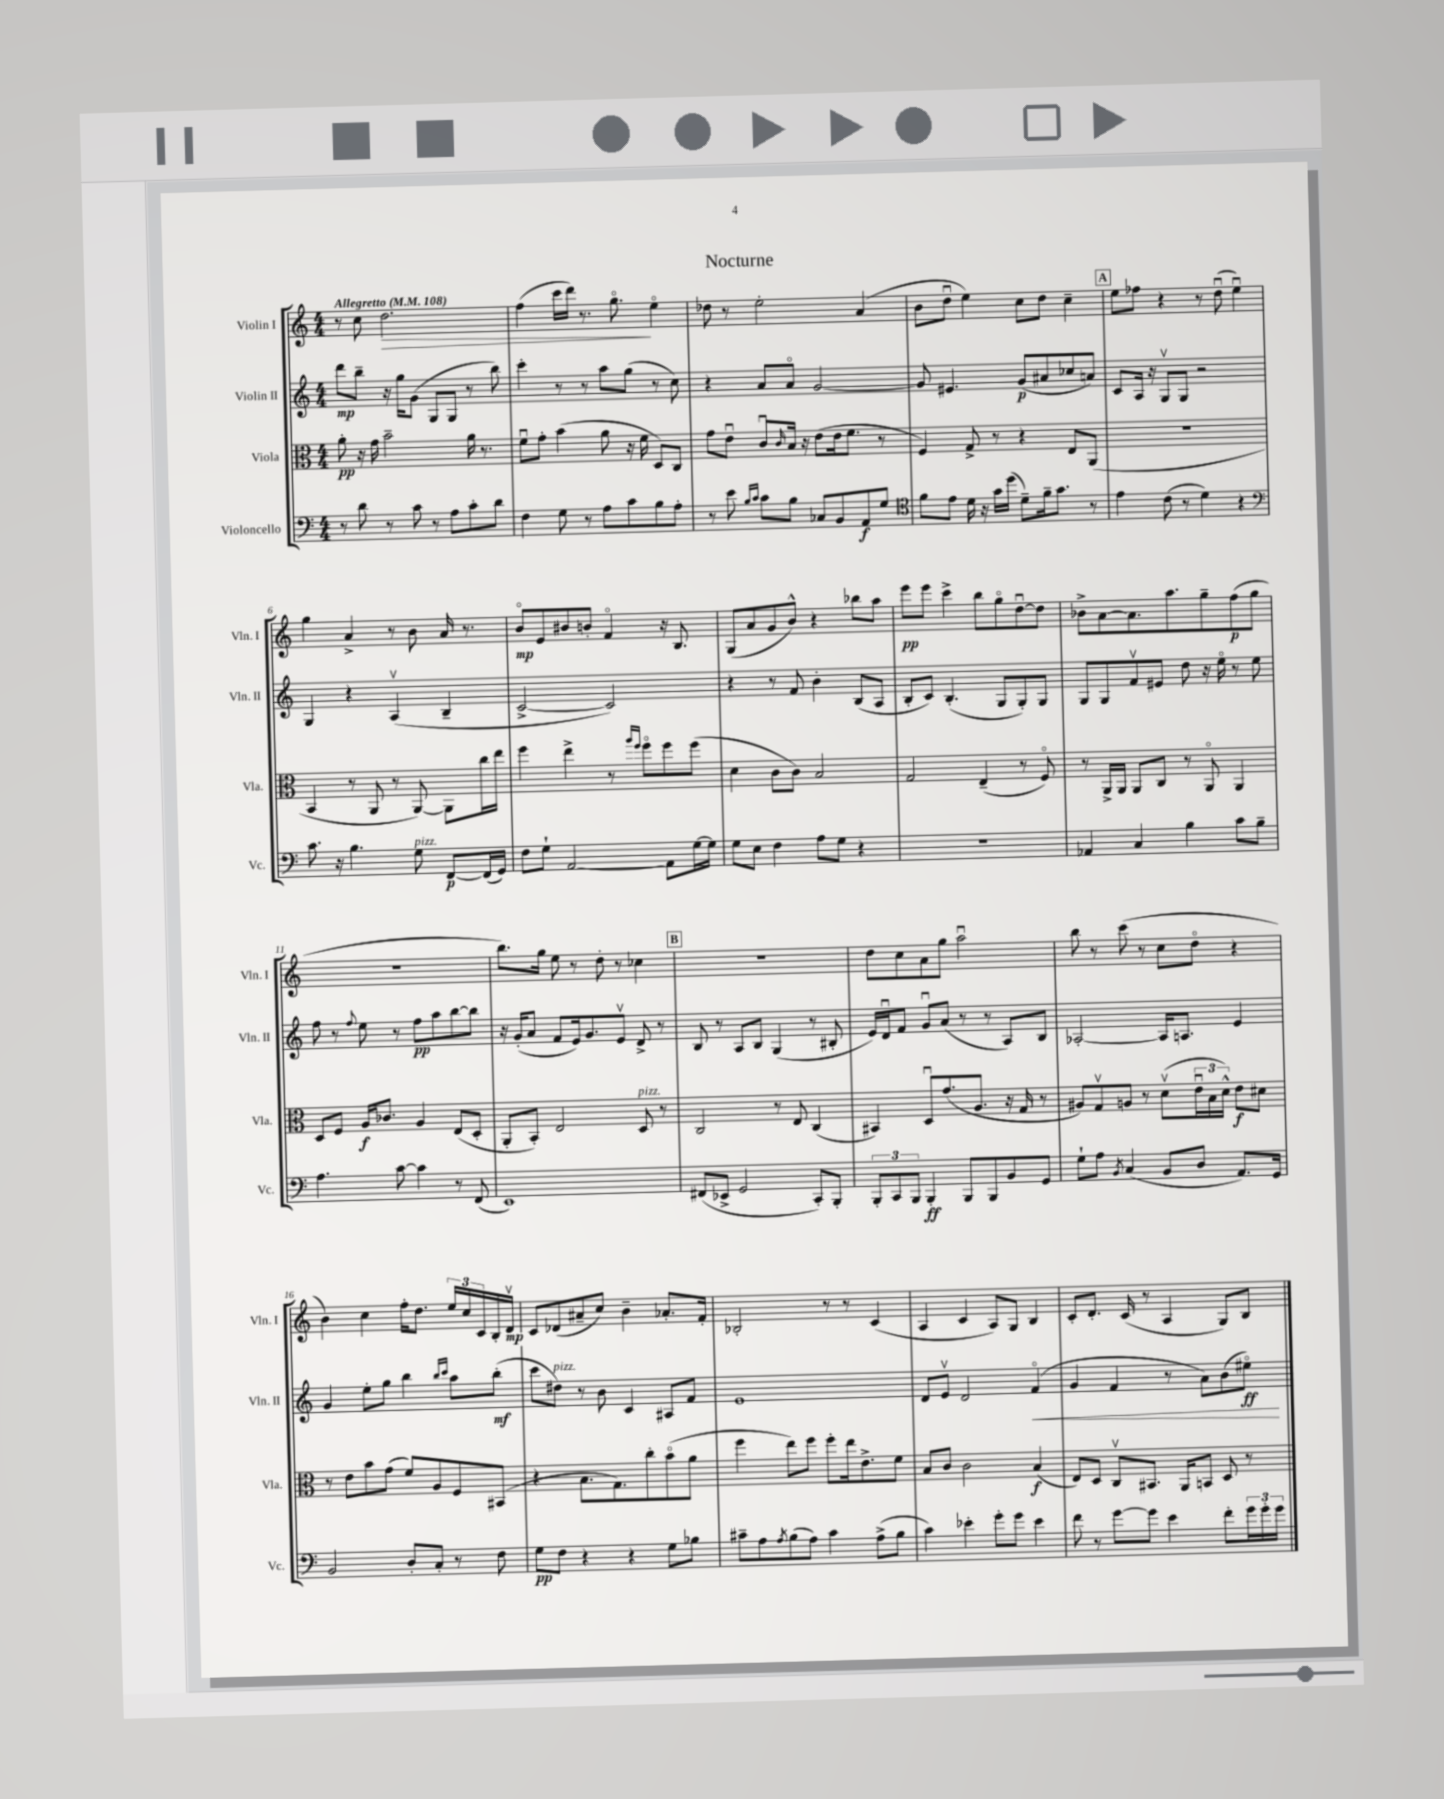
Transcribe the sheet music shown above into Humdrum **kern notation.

**kern	**kern	**kern	**kern
*staff4	*staff3	*staff2	*staff1
*clefF4	*clefC3	*clefG2	*clefG2
*k[]	*k[]	*k[]	*k[]
*M4/4	*M4/4	*M4/4	*M4/4
*MM108	*MM108	*MM108	*MM108
8r	8a'\	8ddd\L	8r
8d\	16r	8bb~\J	8cc\
.	16g\	.	.
8r	2b~\	16r	2.dd\
.	.	16gg\LK	.
8c\	.	(8g\J	.
8r	.	8G/L	.
8A\L	.	8G/J	.
8c'\	16a\	8r	.
.	8.r	.	.
8d\J	.	8bb\)	.
=	=	=	=
4F\	8fu\L	4ccc'\	(4ff\
.	8g'\J	.	.
8G\	(4b\	8r	16ccc\LL
.	.	.	16ddd\JJ)
8r	.	8r	8.r
8A\L	8a\	8aa\L	.
.	.	.	8.ggo\
8c\	16r	(8gg\J	.
.	16f\	.	.
8B\	8D/L)	8r	4eeo\
8A'\J	8C/J	8cc\)	.
=	=	=	=
8r	8g\L	4r	8dd-\
8e\	8eu\J	.	8r
16qqB/LL	.	.	.
16qqc/JJ	.	.	.
8c\L	8cu/L	8a/L	2ee'\
.	16qqc/	.	.
8B\J	16B/Jk	8ao/J	.
.	16r	.	.
8C-/L	(8e\L	[2g/	.
8BB/	16e\k	.	.
.	8.f\J	.	.
8AA/	.	.	(4a/
8G/J	8r	.	.
=	=	=	=
*clefC4	*	*	*
8f\L	4F/)	8g/]	8b\L
8e\J	.	4.e#/	8ddu\J
16d\	8G^/	.	4ee\)
16r	.	.	.
16g\LL	8r	.	.
(16dd\JJ	.	.	.
8d~\L)	4r	(8g/L	8cc\L
16f~\k	.	8a#/	8dd\J
8.g\J	.	.	.
.	8E/L	8cc-/	4cc~\
8r	(8AA/J	8a/J)	.
=	=	=	=
4e\	1r	8c/L	8ee\L
.	.	16A/Jk	8ff-\J
.	.	16r	.
(8c\	.	8Gv/L	4r
8r	.	8G/J	.
4d\)	.	2r	8r
.	.	.	(8ddu\
4r	.	.	4eeu\)
=	=	=	=
*clefF4	*	*	*
8.c\	4BB/	4G/	4gg\
16r	.	.	.
4.B\	8r	4r	4a^/
.	8AA/	.	.
.	8r	(4Av/	8r
8G\	[8AA/)	.	8b\
[8FF/L	8AA\]L	4B~/	16a/
.	.	.	8.r
(16FF/]L	16cc\L	.	.
16GG/JJ)	16ee\JJ	.	.
=	=	=	=
8F\L	4ff\	[2c^/	8bo/L
8G`\J	.	.	8e/
[2AA/	4ee^\	.	8b#/
.	.	.	8b'/J
.	8r	2c/])	4fo/
.	16qqaa/LL	.	.
.	16qqff/JJ	.	.
.	8ffo\L	.	.
8AA\]L	8ff\	.	16r
.	.	.	8.B/
[16G\L	(8ff\J	.	.
16G\]JJ	.	.	.
=	=	=	=
8G\L	4d\	4r	(8G/L
8E\J	.	.	8a/
4F\	8c\L	8r	8g/
.	8c\J)	8f/	8b^^/J)
8A\L	2B/	4b'\	4r
8G\J	.	.	.
4r	.	(8B/L	8bb-\L
.	.	8A/J	8aa\J
=	=	=	=
1r	2G/	8B'/L	8eee\L
.	.	8c/J)	8eee\J
.	.	(4.B'/	4ccc^\
.	(4E~/	.	8bb\L
.	.	8G/L	8ggo\
.	8r	8G'/)	[8ddu\
.	8Fo/)	8G/J	8dd\]J
=	=	=	=
4AA-/	8r	8G/L	8b-^\L
.	16AA^/LL	8G/	[8a\
.	16AA/JJ	.	.
4C/	8AA/L	8fv/	8.a\]
.	8C/J	8e#/J	.
.	.	.	8.aa\
4B\	8r	8dd\	.
.	8AAo/	16r	8gg~\
.	.	16eeo\	.
8c\L	4AA/	8r	(8ff\
8B~\J	.	8ee\	8gg\J
=	=	=	=
4.A\	8D/L	8ff\	1r
.	8F/J	8r	.
.	.	8qqff/	.
.	16A/LK	8ee\	.
.	8.c-/J	.	.
[8c\	.	8r	.
4c\]	4A/	8ff\L	.
.	.	8aa\	.
8r	(8E/L	[8bb\	.
(8FF/	8D'/J	8bb\]J	.
=	=	=	=
1EE)	8AA'/L	16r	8.bb\L)
.	.	(16g'/LK	.
.	8BB'/J)	8a/J	.
.	.	.	16gg\Jk
.	2E/	8f/L	8ee\
.	.	16e/k)	8r
.	.	8.g/	.
.	.	.	8dd'\
.	.	8ev/J	8r
.	8D/	8d^/	4cc-\
.	8r	8r	.
=	=	=	=
(8FF#/L	2C/	8B/	1r
8EE-^/J	.	8r	.
2GG/	.	8A/L	.
.	.	8B/J	.
.	8r	(4G/	.
.	8E/	.	.
8CC'/L)	(4C/	8r	.
8BBB'/J	.	8B#'/	.
=	=	=	=
12BBB'/L	4BB#/)	16e/LL)	8dd\L
.	.	16du/J	.
12CC/	.	.	.
.	.	8f/J	8cc\
12BBB/J	.	.	.
4BBB'/	8Du/L	8gu/L	8a\
.	(8.g/	(8a/J	8gg\J
8BBB/L	.	8r	2aau\
.	8.A/J	.	.
8BBB/	.	8r	.
8BB/	16r	8A/L)	.
.	16G/	.	.
8GG/J	8r	8B/J	.
=	=	=	=
8G`\L	8A#/L)	[2A-'/	8bb\
8A\J	8Gv/	.	8r
8qBB/	.	.	.
(4C/	8A/J	.	(8ccc\
.	8r	.	8r
8BB/L	(8dv\L	16A-/]LK	8cc\L
.	.	8.A/J	.
8D/J	24eu\L	.	8ddo\J
.	24B\	.	.
.	24d^^\JJ)	.	.
8.AA/L)	8e\L	4e/	4r
.	8d#\J	.	.
16GG/Jk	.	.	.
=	=	=	=
2BB/	8r	4g/	4b\)
.	8e\L	.	.
.	8b\	8ee'\L	4cc\
.	(8g\J	8gg\J	.
8D'/L	8f/L)	4bb\	16ff'\LK
.	.	.	8.dd\J
8C'/J	8A/	.	.
.	.	16qqbb/LL	.
.	.	16qqccc/JJ	.
8r	8F/	8aa\L	24ee/LL
.	.	.	24cc/
.	.	.	24c/
8F\	(8BB#/J	(8bb'\J	16B'/
.	.	.	16dv/JJ
=	=	=	=
8G\L	4r	8ccc\L	8c/L
8F\J	.	8dd#\J)	(8d-/
4r	8.B\L	8r	8a#~/
.	.	8b\	8cc/J)
.	8.G\)	.	.
4r	.	4c/	4b~\
.	8cc'\	.	.
8G\L	(8bo\	8A#/L	8.a-'/L
8B-\J	8a\J	8f/J	.
.	.	.	16f'/Jk
=	=	=	=
8c#~\L	4ff\	1e	2B-'/
8A\	.	.	.
8qA/	.	.	.
(8B\	8ee\L)	.	.
8A\J)	8ff\J	.	.
4c#\	8ff'\L	.	8r
.	16ee\k	.	8r
.	8.e^\	.	.
(8A^\L	.	.	(4c/
8B\J	8f\J	.	.
=	=	=	=
4c\)	8B/L	8d/L	4A/
.	8c/J	8ev/J	.
4e-'\	2c\	2d/	4c/
8g'\L	.	.	8A/L)
8g\J	.	.	8G/J
4e-\	(4B/	(4fo/	4B/
=	=	=	=
8f\	8E/L)	4g/	8c'/L
8r	8D/J	.	8.d'/J
[8g\L	8Cv/L	4f/	.
.	.	.	(16c/
8g\]J	8.BB#/J	.	8r
4e\	.	8r	4A/
.	16AA/LK	.	.
.	8BB/J	8a\L)	.
8f'\L	8D/	(8b\	8G/L)
24g\L	8r	8ee#o\J)	8B/J
24g'\	.	.	.
24g\JJ	.	.	.
==	==	==	==
*-	*-	*-	*-
